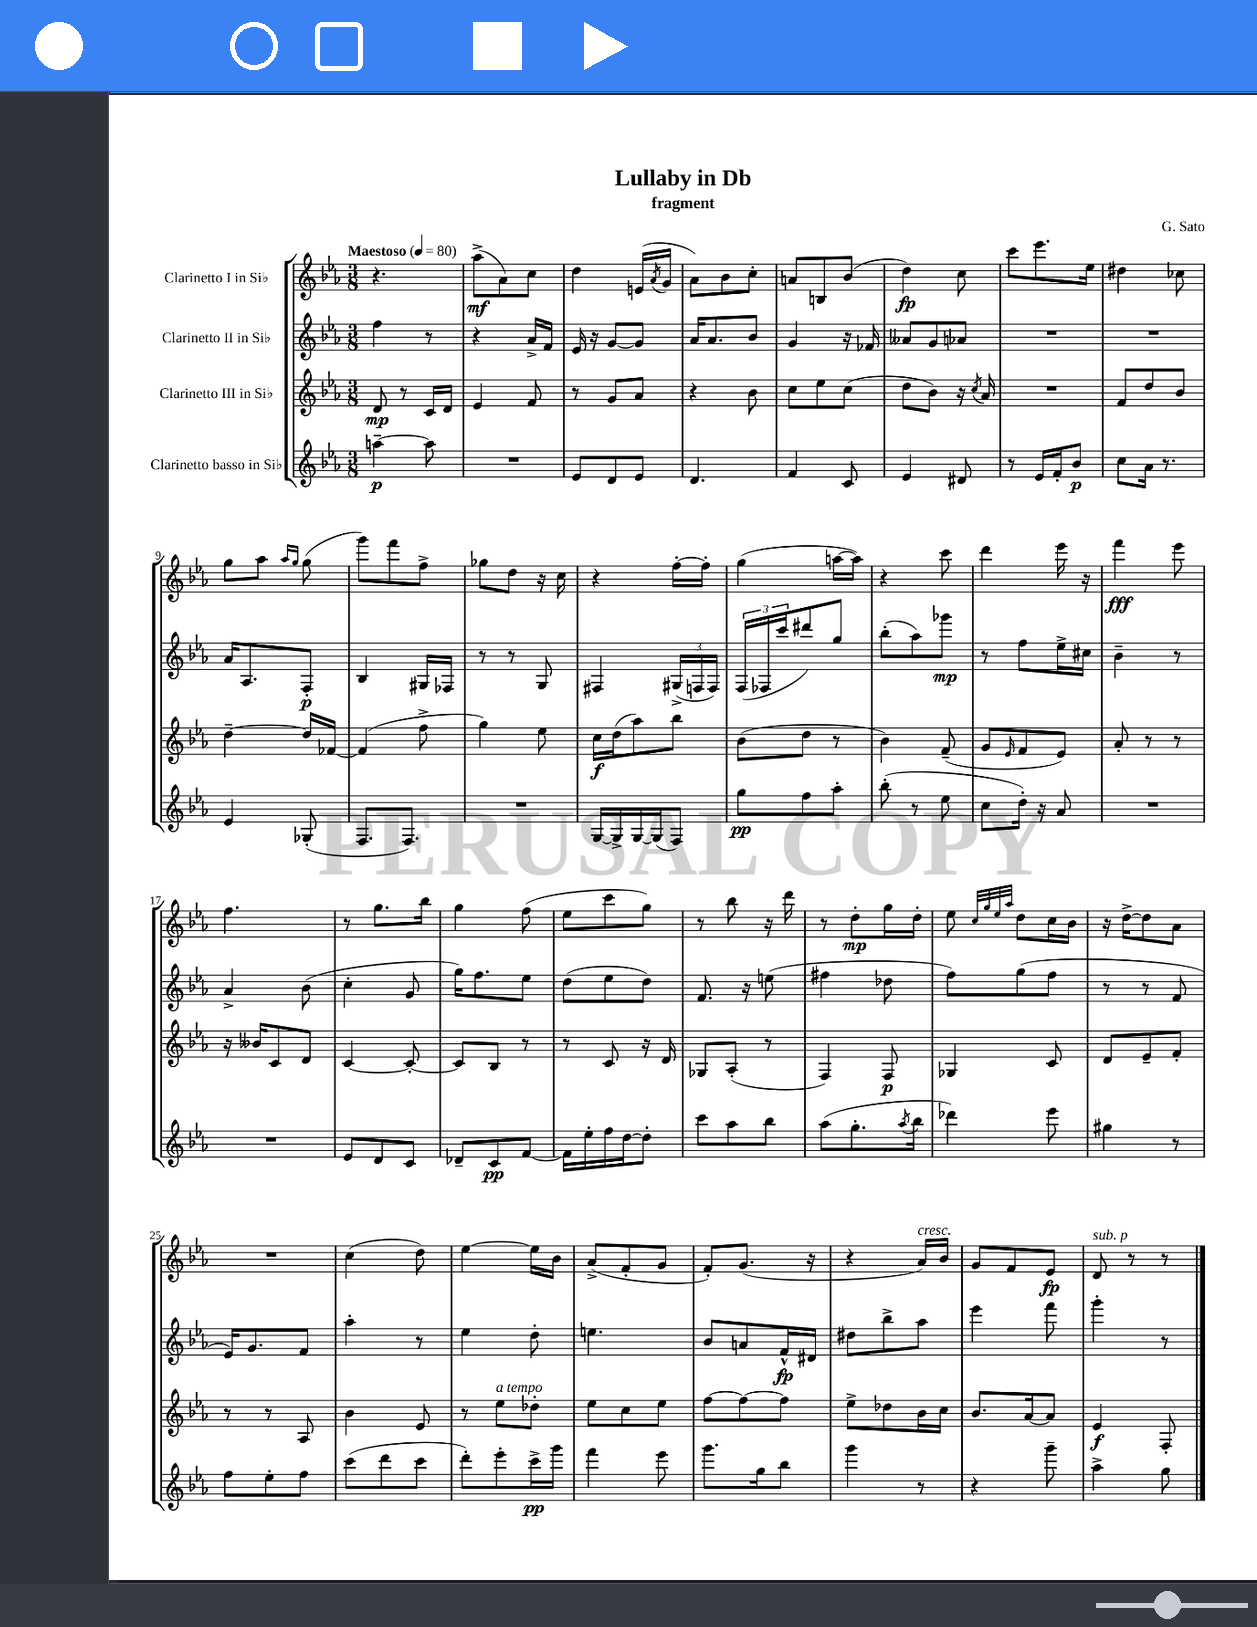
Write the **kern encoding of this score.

**kern	**kern	**kern	**kern
*staff4	*staff3	*staff2	*staff1
*clefG2	*clefG2	*clefG2	*clefG2
*k[b-e-a-]	*k[b-e-a-]	*k[b-e-a-]	*k[b-e-a-]
*M3/8	*M3/8	*M3/8	*M3/8
*MM80	*MM80	*MM80	*MM80
[4aa~	8d	4ff	4.r
.	8r	.	.
8aa]	16c	8r	.
.	16d	.	.
=	=	=	=
4.r	4e-	4r	(8aa-^
.	.	.	8a-)
.	8f	16a-^	8cc
.	.	16f	.
=	=	=	=
8e-	8r	16e-	4dd
.	.	16r	.
8d	8g	[8g	.
8e-	8a-	8g]	(16e
.	.	.	8qa-
.	.	.	16g
=	=	=	=
4.d	4r	16a-	8a-)
.	.	8.a-	.
.	.	.	8b-
.	8b-	8b-	8cc'
=	=	=	=
4f	8cc	4g	8a
.	8ee-	.	8B
8c	(8cc	16r	(8b-
.	.	16f-	.
=	=	=	=
4e-	8dd	8a--	4dd)
.	8b-)	8g	.
8d#	16r	8a-	8cc
.	8qcc	.	.
.	16a-	.	.
=	=	=	=
8r	4.r	4.r	8ccc
16e-	.	.	8.eee-
16f'	.	.	.
8b-	.	.	.
.	.	.	16ee-
=	=	=	=
8cc	8f	4.r	4dd#
16a-	8dd	.	.
8.r	.	.	.
.	8b-	.	8cc-
=	=	=	=
4e-	[4dd~	16a-	8gg
.	.	8.A-	.
.	.	.	8aa-
.	.	.	16qqaa-
.	.	.	16qqgg
(8G-'	16dd]	8F'	(8gg
.	[16f-	.	.
=	=	=	=
8.F	(4f-]	4B-	8ggg)
.	.	.	8fff
8.F)	.	.	.
.	8ff^	16G#	8ff^
.	.	16F-	.
=	=	=	=
4.r	4gg)	8r	8gg-
.	.	8r	8dd
.	8ee-	8G	16r
.	.	.	16cc
=	=	=	=
[16G	16cc	4F#	4r
16G^]	(16dd	.	.
[16G	8aa-)	.	.
(16G]	.	.	.
8F)	8bb-	(24G#^	[16ff'
.	.	24F	.
.	.	.	16ff']
.	.	24F)	.
=	=	=	=
8gg	(8b-	(24F	(4gg
.	.	24F-	.
.	.	24ccc	.
8ff	8dd	8ddd#)	.
8aa-'	8r	8gg	[16aa
.	.	.	16aa])
=	=	=	=
(8bb-'	4b-)	(8bb-'	4r
8r	.	8aa-)	.
8ee-	(8f~	8ggg-	8ccc
=	=	=	=
8cc	8g	8r	4ddd
.	16qqe-	.	.
16dd')	8f	8ff	.
16r	.	.	.
8a-	8e-)	16ee-^	16eee-
.	.	16cc#	16r
=	=	=	=
4.r	8a-'	4b-~	4fff
.	8r	.	.
.	8r	8r	8eee-
=	=	=	=
4.r	16r	4a-^	4.ff
.	16b--	.	.
.	8c	.	.
.	8d	(8b-	.
=	=	=	=
8e-	[4c	4cc'	8r
8d	.	.	8.gg
8c	8c'_	8g	.
.	.	.	16bb-
=	=	=	=
8d-~	8c]	16gg)	4gg
.	.	8.ff	.
8c	8B-	.	.
[8f	8r	8ee-	(8ff
=	=	=	=
16f]	8r	(8dd	8ee-
16ee-'	.	.	.
16ff	8c	8ee-	8ccc
[16dd	.	.	.
8dd']	16r	8dd)	8gg)
.	16d	.	.
=	=	=	=
8ccc	8G-	8.f	8r
8aa-	(8A-'	.	8bb-
.	.	16r	.
8bb-	8r	(8ee	16r
.	.	.	16ddd
=	=	=	=
(8aa-	4F)	4ff#	8r
8.gg'	.	.	8dd'
.	8F	8dd-	16gg
8qaa-	.	.	.
16bb-	.	.	16dd'
=	=	=	=
4ddd-)	4G-	8ff)	8ee-
.	.	.	32qqcc
.	.	.	32qqgg
.	.	.	32qqee-
.	.	.	32qqaa-
.	.	(8gg	8dd
8eee-	8c	8ff	16cc
.	.	.	16b-
=	=	=	=
4gg#	8d	8r	16r
.	.	.	[16dd^
.	8e-~	8r	8dd]
8r	8f'	8f	8a-
=	=	=	=
8ff	8r	16e-)	4.r
.	.	8.g	.
8ee-'	8r	.	.
8ff	8A-	8f	.
=	=	=	=
(8ccc	4b-	4aa-'	(4cc
8ddd	.	.	.
8ccc	8e-	8r	8dd)
=	=	=	=
8ddd')	8r	4ee-	[4ee-
8eee-'	8ee-	.	.
16ccc^	8dd-'	8dd'	16ee-]
16ggg	.	.	16b-
=	=	=	=
4fff	8ee-	4.ee	(8a-^
.	8cc	.	8f'
8eee-	8ee-	.	8g
=	=	=	=
8.ggg	[8ff	8b-	8f')
.	8ff_	8a	(8.g
16gg	.	.	.
8bb-	8ff]	16f^^	.
.	.	16d#	16r
=	=	=	=
4ggg	8ee-^	8dd#	4r
.	8dd-	8bb-^	.
8r	16b-	8aa-	16a-)
.	16cc	.	16b-
=	=	=	=
4r	8.b-	4eee-	8g
.	.	.	8f
.	[16a-	.	.
8ggg~	8a-]	8fff	8e-
=	=	=	=
4aa-^	4e-	4ggg'	8d
.	.	.	8r
8gg	8F'	8r	8r
==	==	==	==
*-	*-	*-	*-
